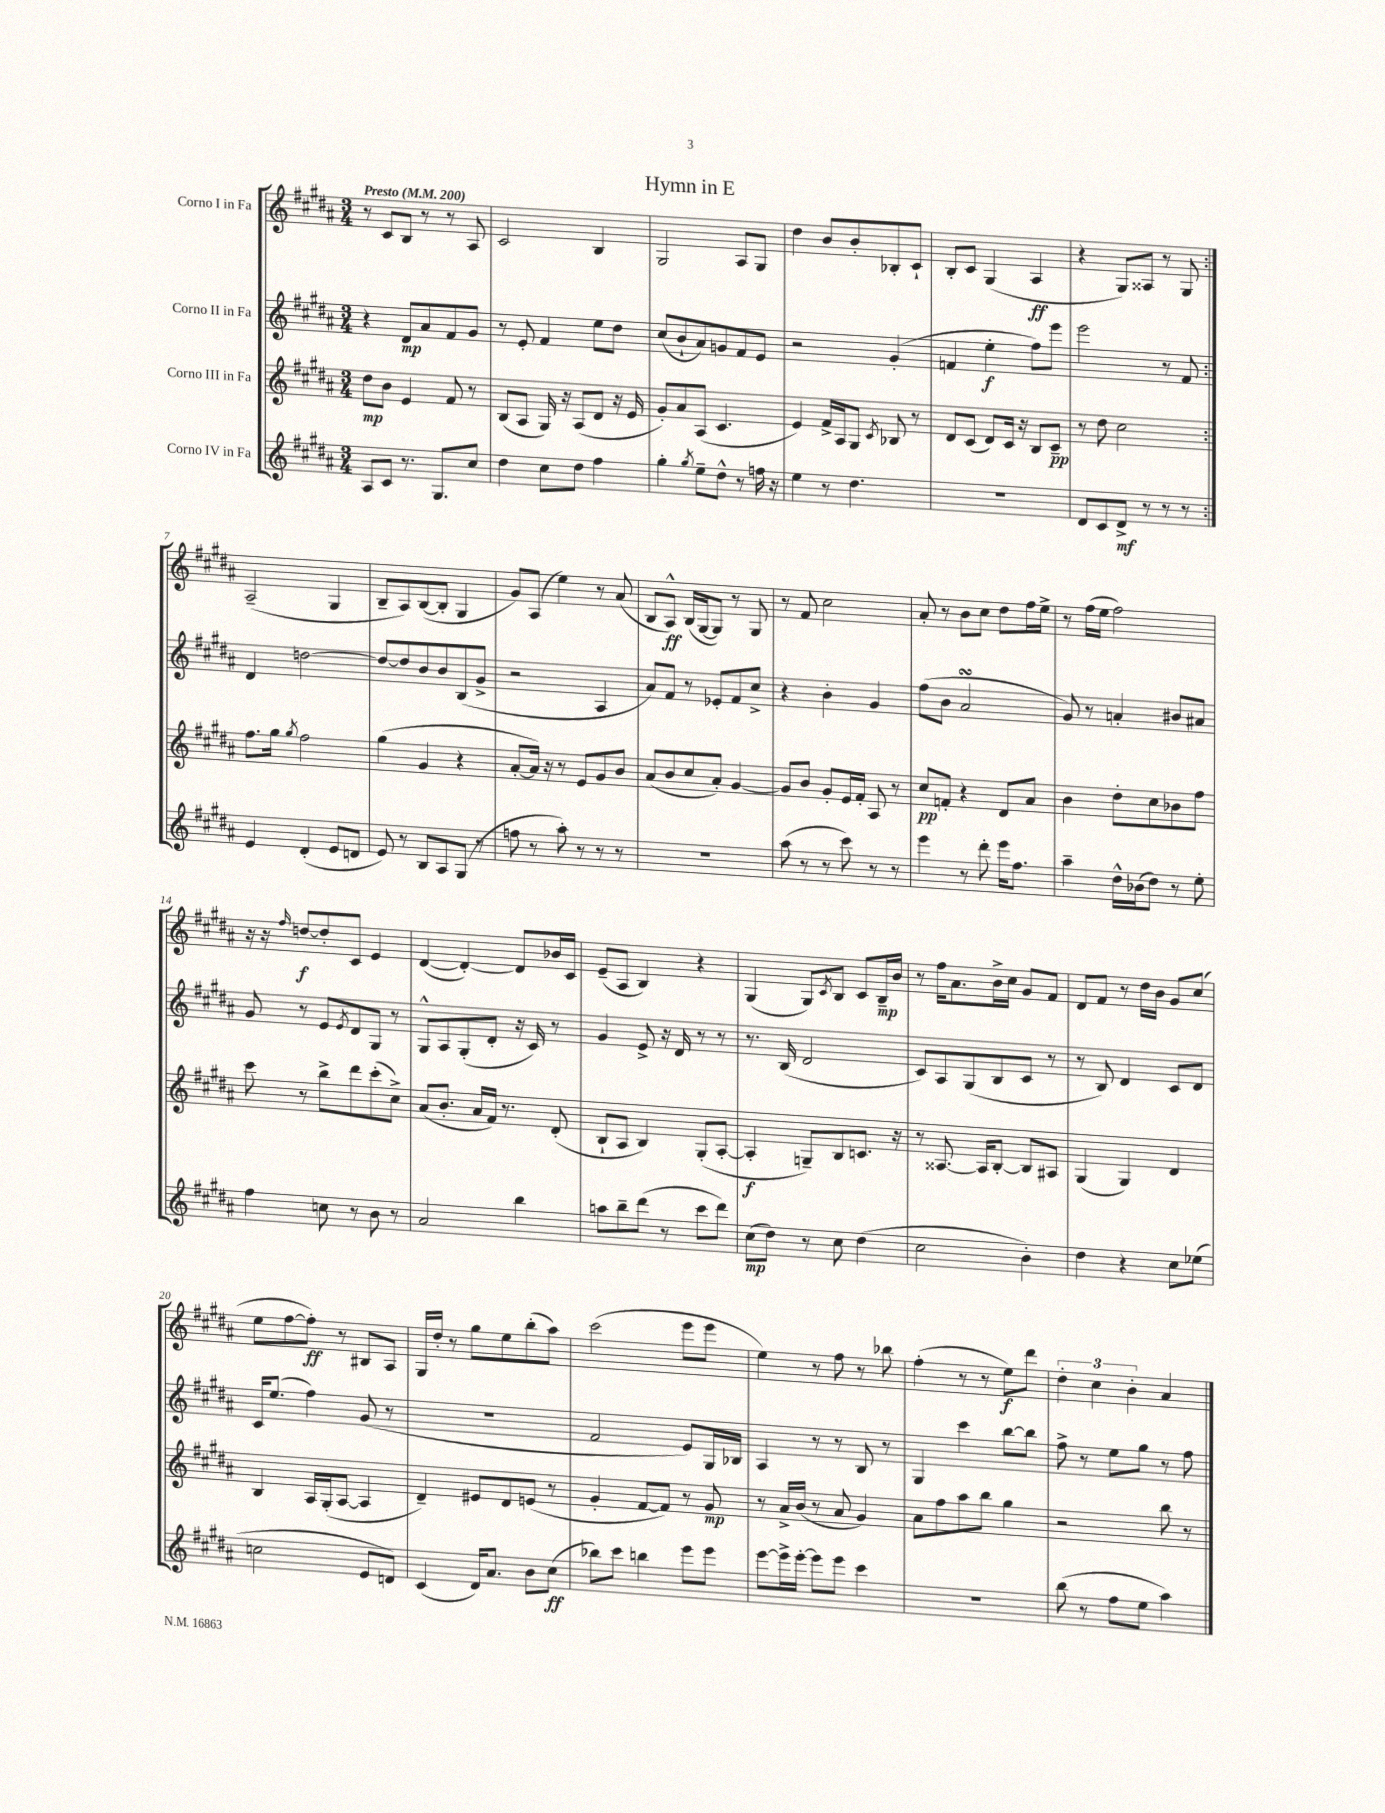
\header { title = "Hymn in E" }
<<
\new StaffGroup <<
\new Staff = "s0" \with { instrumentName = "Corno I in Fa" } {
    \clef treble \key b \major \numericTimeSignature \time 3/4 \tempo "Presto" 4 = 200
    \repeat volta 2 { r8 cis'8 b8 r8 r8 ais8 |
    cis'2 b4 |
    gis2 ais8 gis8 |
    dis''4 b'8 b'8-. bes8-. cis'8-! |
    b8-. cis'8 gis4( ais4\ff |
    r4 gis8) aisis8 r8 gis8 | }
    ais2--( gis4 |
    b8-- ais8) b8~( b8-. gis4 |
    gis'8) ais8( e''4) r8 ais'8( |
    b8 ais8-^\ff) b16( gis16~ gis8) r8 gis8 |
    r8 fis'8 cis''2 |
    ais'8-. r8 b'8 cis''8 dis''8 fis''16 e''16-> |
    r8 fis''16( e''16 fis''2) |
    r16 r16 \grace { fis''16 } d''8~\f d''8-. cis'8 e'4 |
    dis'4~( dis'4~-.) dis'8 bes'16 cis'16 |
    e'8--( ais8 b4) r4 |
    gis4( gis8) \acciaccatura { cis'8 } b8 cis'8 b16--\mp b'16 |
    r8 fis''16 ais'8. b'16-> cis''16 gis'8 fis'8 |
    dis'8 fis'8 r8 dis''16 b'16 gis'8 cis''8( |
    e''8 fis''8~ fis''8-.\ff) r8 bis8 ais8 |
    gis16 dis''16-. r8 gis''8 e''8 b''8-.( ais''8) |
    cis'''2( e'''8 e'''8 |
    e''4) r8 fis''8 r8 bes''8 |
    fis''4-.( r8 r8 e''8\f) dis'''8 |
    \tuplet 3/2 { dis''4-. cis''4 b'4-. } ais'4 \bar "|." |
}
\new Staff = "s1" \with { instrumentName = "Corno II in Fa" } {
    \clef treble \key b \major \numericTimeSignature \time 3/4
    \repeat volta 2 { r4 dis'8\mp ais'8 fis'8 gis'8 |
    r8 e'8-. fis'4 e''8 dis''8 |
    cis''8( b'8-! ais'8) g'8 fis'8 e'8 |
    r2 gis'4-.( |
    f'4 e''4-.\f fis''8) e'''8 |
    e'''2 r8 fis'8 | }
    dis'4 d''2~ |
    d''8~ d''8 b'8 b'8 b8( gis'8-> |
    r2 ais4 |
    ais'8) fis'8 r8 ees'8-. fis'8 cis''8-> |
    r4 b'4-. gis'4 |
    fis''8( b'8 ais'2\turn |
    gis'8) r8 a'4-. bis'8 ais'8 |
    gis'8 r8 e'8 \acciaccatura { e'8 } dis'8 gis8 r8 |
    gis8-^ ais8 gis8-.( dis'8-. r16 cis'16) r8 |
    gis'4 e'8-> r16 dis'16 r8 r8 |
    r8. b16( dis'2 |
    cis'8) ais8 gis8( b8 cis'8 r8 |
    r8 b8) dis'4 cis'8 dis'8 |
    cis'16 e''8.( fis''4) gis'8( r8 |
    R2. |
    fis'2 e'8) gis16 bes16 |
    ais4 r8 r8 b8 r8 |
    gis4 cis'''4 b''8~ b''8 |
    fis''8-> r8 e''8 gis''8 r8 fis''8 \bar "|." |
}
\new Staff = "s2" \with { instrumentName = "Corno III in Fa" } {
    \clef treble \key b \major \numericTimeSignature \time 3/4
    \repeat volta 2 { dis''8\mp b'8 e'4 fis'8 r8 |
    b8( ais8 gis16) r16 ais8( dis'8 r16 e'16 |
    gis'8-.) ais'8 ais8( cis'4. |
    e'4) fis'16-> ais16 gis8 \acciaccatura { cis'8 } bes8 r8 |
    dis'8 cis'8( dis'8) cis'16 r16 b8 cis'8--\pp |
    r8 dis''8 cis''2 | }
    fis''8. gis''16 \acciaccatura { gis''8 } fis''2 |
    gis''4( gis'4 r4 |
    ais'8~-. ais'16) r16 r8 e'8 gis'8 b'8 |
    ais'8( b'8 cis''8 ais'8-.) gis'4~ |
    gis'8 b'8 gis'8-. e'16 fis'16-. ais8 r8 |
    cis''8\pp f'8-. r4 dis'8 ais'8 |
    b'4 dis''8-. cis''8 bes'8 fis''8 |
    cis'''8 r8 b''8-> dis'''8 cis'''8-.( cis''8->) |
    ais'8( b'8.-. ais'16 fis'16) r8. dis'8-.( |
    b8-! ais8 b4) gis8-.( ais8~-. |
    ais4-.\f g8--) b8 c'8. r16 |
    r8 aisis8.~ aisis16 b8~-. b8 ais8 |
    gis4( gis4) dis'4 |
    b4 ais16 gis16-.( ais8~ ais4 |
    dis'4--) eis'8 dis'8 e'8( r8 |
    gis'4-. fis'8~ fis'8) r8 gis'8\mp |
    r8 ais'16-> b'16( r8 ais'8 gis'4) |
    ais'8 fis''8 ais''8 b''8 gis''4 |
    r2 b''8 r8 \bar "|." |
}
\new Staff = "s3" \with { instrumentName = "Corno IV in Fa" } {
    \clef treble \key b \major \numericTimeSignature \time 3/4
    \repeat volta 2 { ais8 cis'8 r8. gis8. cis''8 |
    dis''4 cis''8 dis''8 fis''4 |
    gis''4-. \acciaccatura { gis''8 } e''8-- dis''8-^ r8 f''16 r16 |
    e''4 r8 dis''4. |
    R2. |
    dis'8 cis'8 dis'8->\mf r8 r8 r8 | }
    e'4 dis'4-.( e'8 d'8 |
    e'8) r8 b8 ais8 gis8( r8 |
    f''8 r8 ais''8-.) r8 r8 r8 |
    R2. |
    ais''8( r8 r8 cis'''8) r8 r8 |
    e'''4 r8 dis'''8-. e'''16 fis''8. |
    ais''4-- dis''16-^ bes'16( dis''8) r8 e''8-. |
    fis''4 c''8 r8 b'8 r8 |
    ais'2 b''4 |
    a''8 b''8-- dis'''8( r8 cis'''8 dis'''8) |
    cis''8\mp( dis''8) r8 cis''8 dis''4( |
    cis''2 b'4-.) |
    dis''4 r4 cis''8 ees''8( |
    c''2 e'8 d'8) |
    cis'4( dis'16) ais'8. b'8 cis''8\ff( |
    bes''8) cis'''8 b''4 e'''8 e'''8 |
    e'''8~ e'''16-> e'''16~-. e'''8 e'''8 cis'''4 |
    R2. |
    b''8( r8 fis''8 e''8 ais''4) \bar "|." |
}
>>
>>
